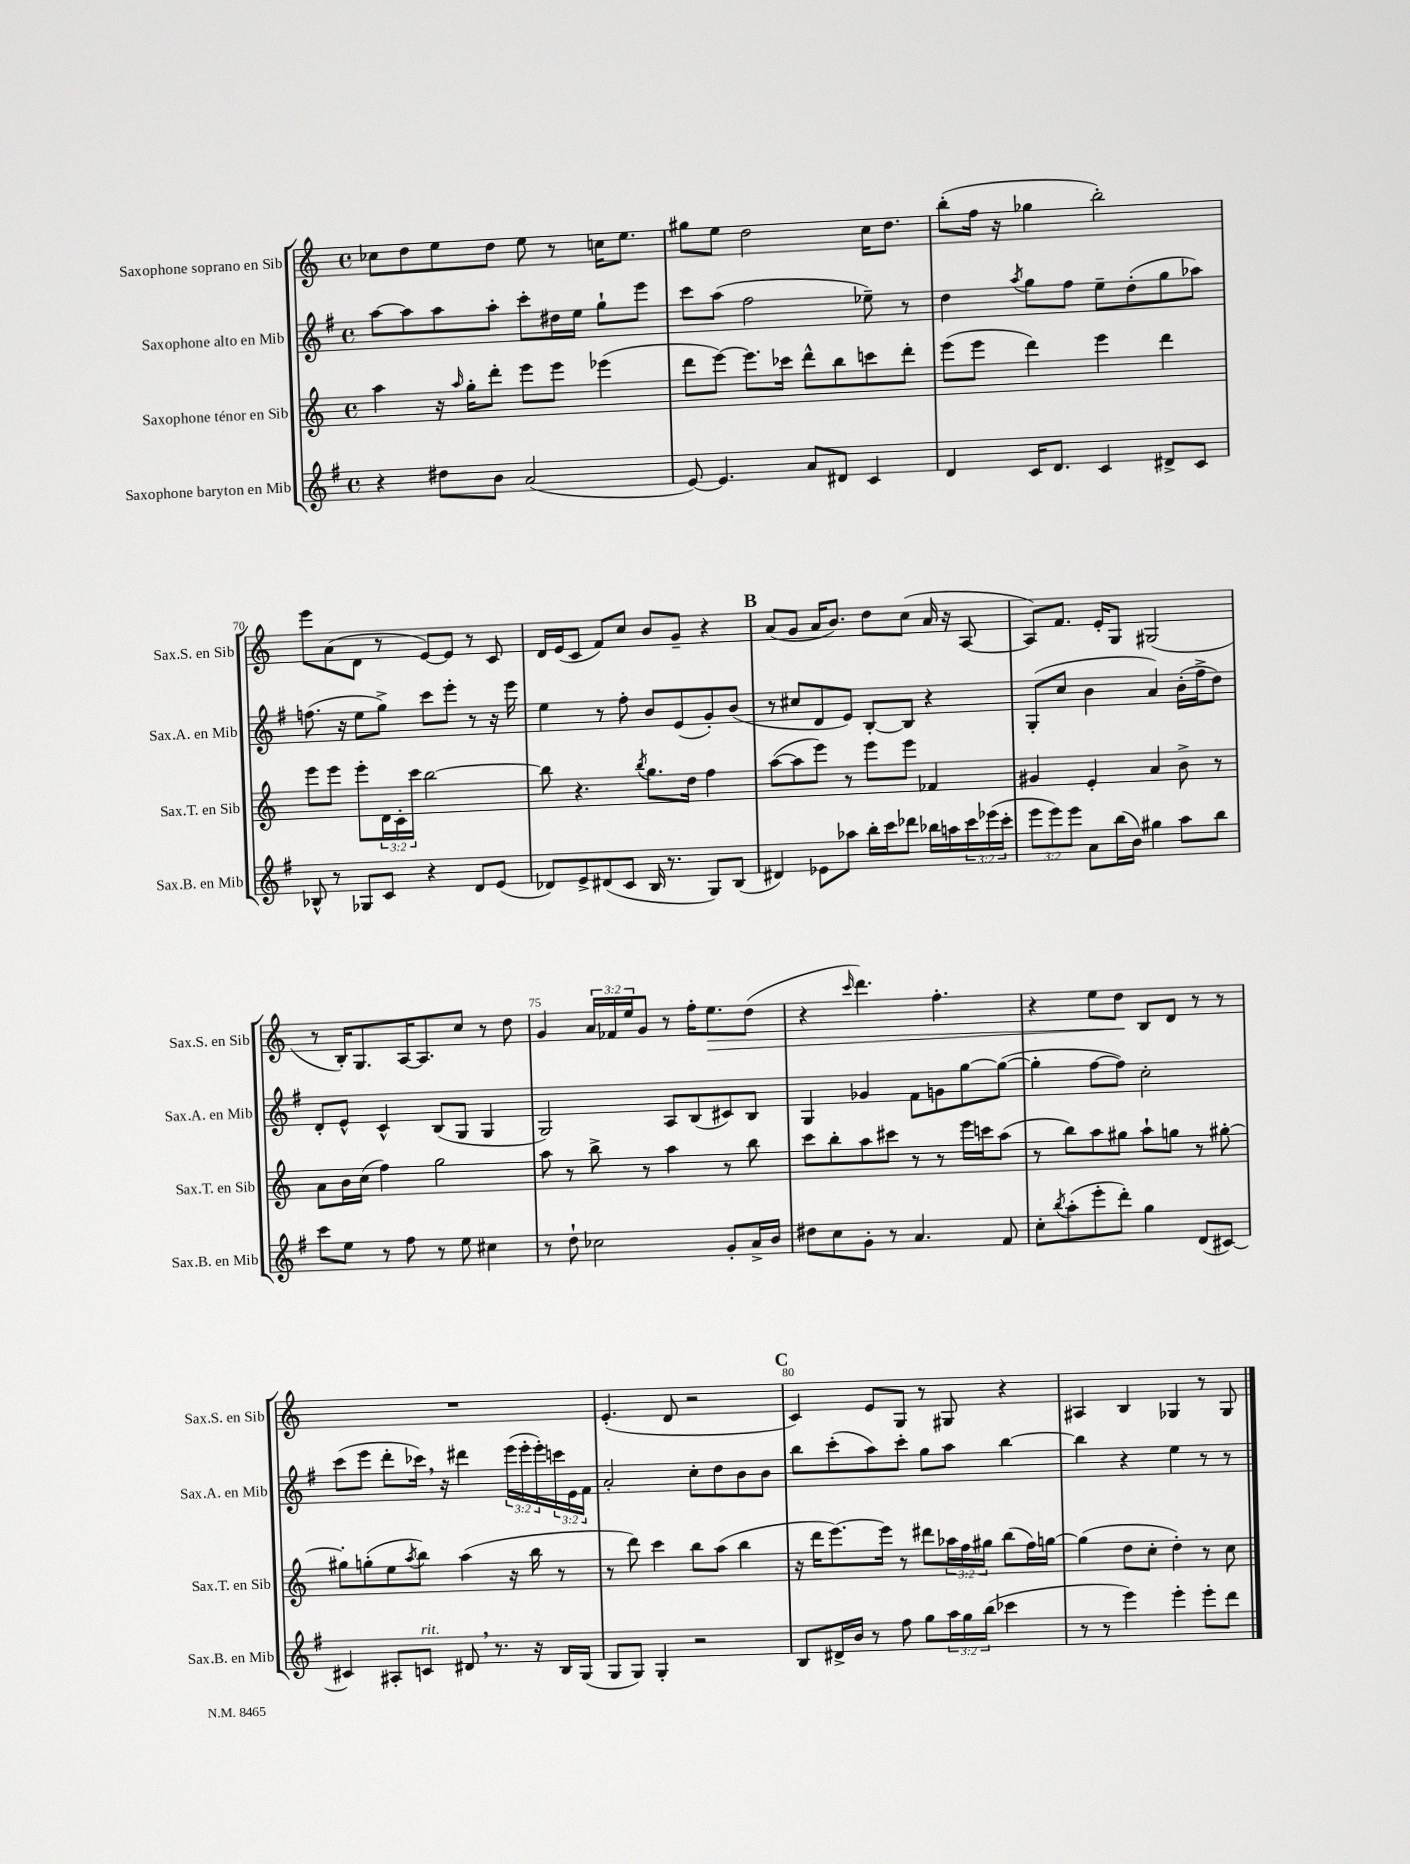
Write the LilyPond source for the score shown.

<<
\new StaffGroup <<
\new Staff = "s0" \with { instrumentName = "Saxophone soprano en Sib" shortInstrumentName = "Sax.S. en Sib" } {
    \clef treble \key c \major \defaultTimeSignature \time 4/4 \override Staff.TupletNumber.text = #tuplet-number::calc-fraction-text
    ces''8 d''8 e''8 d''8 e''8 r8 c''16 e''8. |
    gis''8 e''8 d''2 c''16 d''8. |
    b''8-.( f''16 r16 ges''4 b''2-.) |
    e'''8 a'8( d'8 r8 e'8~) e'8 r8 c'8 |
    d'16 e'16( c'8 f'8) c''8 b'8 g'8-- r4 |
    \mark \markup { \bold "B" } a'8( g'8 a'16 b'8.) d''8 c''8( a'16 r16 a8~ |
    a8) f'8. e'16-. g8 gis2( |
    r8 b16-.) g8. a16~ a8. c''8 r8 d''8 |
    g'4 \tuplet 3/2 { a'16 fes'16 e''16 } g'8 r8 f''16-. e''8.\> d''8( |
    r4 \grace { c'''16 } d'''4.) f''4.-. |
    r4 e''8 d''8\! b8 d'8 r8 r8 |
    R1 |
    e'4.-.( d'8 r2 |
    \mark \markup { \bold "C" } c'4) e'8 g8 r8 gis8 r4 |
    ais4 b4 ges4 r8 ges8 \bar "|." |
}
\new Staff = "s1" \with { instrumentName = "Saxophone alto en Mib" shortInstrumentName = "Sax.A. en Mib" } {
    \clef treble \key g \major \defaultTimeSignature \time 4/4 \override Staff.TupletNumber.text = #tuplet-number::calc-fraction-text
    a''8~ a''8 a''8 a''8-. c'''8-. dis''16 e''16 g''8-! e'''8 |
    c'''8 a''8( fis''2 ees''8--) r8 |
    d''4 \acciaccatura { a''8 } g''8 fis''8 e''8-- d''8-.( g''8 aes''8) |
    f''8.( r16 e''8 g''8->) c'''8 e'''8-. r8 r16 e'''16 |
    e''4 r8 fis''8-. b'8 e'8( g'8-.) b'8( |
    \mark \markup { \bold "B" } r8 cis''8 d'8 e'8) b8~-. b8 r4 |
    g8-.( c''8 b'4 a'4) b'16-.( fis''16-> d''8) |
    d'8-. e'8-^ c'4-^ b8( g8 g4 |
    g2) a8 b8( cis'8) b8 |
    g4 ges'4 fis'8 g'8 g''8~ g''8~( |
    g''4-. fis''8~ fis''8) c''2-. |
    c'''8( e'''8 d'''8-. ces'''16) \breathe r16 dis'''4 \tuplet 3/2 { e'''16( e'''16-. e'''16-.) } \tuplet 3/2 { c'''16 e'16 fis'16 } |
    a'2-. c''8-. d''8 b'8 b'8 |
    \mark \markup { \bold "C" } b''8 c'''8-.( a''8) c'''8-. g''8 a''8 b''4~ |
    b''4 r4 e''4 r8 r8 \bar "|." |
}
\new Staff = "s2" \with { instrumentName = "Saxophone ténor en Sib" shortInstrumentName = "Sax.T. en Sib" } {
    \clef treble \key c \major \defaultTimeSignature \time 4/4 \override Staff.TupletNumber.text = #tuplet-number::calc-fraction-text
    a''4 r16 \grace { a''16 } g''16-. d'''8-. e'''8 e'''8 ees'''4( |
    d'''8 e'''8~) e'''8. ces'''16 d'''8-^ b''8 c'''8 d'''8-. |
    e'''8( e'''8 d'''4) e'''4 d'''4 |
    e'''8 e'''8 e'''8-. \tuplet 3/2 { d'16 c'16-. c'''16 } b''2~ |
    b''8 r4. \acciaccatura { b''8 } g''8. d''16 f''4 |
    \mark \markup { \bold "B" } a''8~( a''8 e'''8) r8 e'''8 e'''8 fes'4 |
    gis'4 e'4-. a'4 b'8-> r8 |
    a'8 b'16 c''16( f''4) g''2 |
    a''8 r8 b''8-> r8 a''4 r8 b''8 |
    c'''8 b''8-. a''8 cis'''8 r8 r8 e'''16 c'''16 a''8( |
    r8 b''8) a''8 gis''8 a''8-! g''8 r8 gis''8~-. |
    gis''8-. g''8-.( e''8 \acciaccatura { a''8 } b''8) a''4( r16 b''16 r8 |
    r8 d'''8) c'''4 b''8 a''8( b''4 |
    \mark \markup { \bold "C" } r16 d'''16 e'''8.~) e'''16 r8 dis'''8 \tuplet 3/2 { aes''16 f''16 gis''16 } b''8( f''16) g''16~ |
    g''4( d''8 c''8-. d''4-.) r8 c''8 \bar "|." |
}
\new Staff = "s3" \with { instrumentName = "Saxophone baryton en Mib" shortInstrumentName = "Sax.B. en Mib" } {
    \clef treble \key g \major \defaultTimeSignature \time 4/4 \override Staff.TupletNumber.text = #tuplet-number::calc-fraction-text
    r4 dis''8 b'8 a'2( |
    e'8~) e'4. a'8 dis'8 c'4 |
    d'4 c'16 d'8. c'4 dis'8-> c'8 |
    bes8-^ r8 ges8 c'8 r4 d'8 e'8( |
    des'8) e'8-> dis'8( c'8 b16 r8. g8) b8( |
    \mark \markup { \bold "B" } dis'4) ees'8 aes''8 b''16-. c'''16 des'''8 bes''16 a''16 \tuplet 3/2 { c'''16 ees'''16( c'''16-. } |
    \tuplet 3/2 { e'''8 e'''8) e'''8 } a'8 b''16( b'16) gis''4 a''8 b''8 |
    c'''8 e''8 r8 fis''8 r8 e''8 cis''4 |
    r8 d''8-! ces''2 g'8-. a'16-> b'16 |
    dis''8 c''8 g'8-. r8 a'4. fis'8 |
    c''8-. \acciaccatura { b''8 } a''8-.( e'''8-. d'''8-.) g''4 d'8( cis'8~) |
    cis'4 ais8-. c'8^\markup { \italic "rit." } dis'8 \breathe r8. r16 b16 g16( |
    g8 g8) g4-. r2 |
    \mark \markup { \bold "C" } b8 dis'16-> b'16 r8 fis''8 g''8 \tuplet 3/2 { a''16 g''16 b''16( } ces'''4 |
    r8 r8 e'''4) e'''4-. e'''8-. d'''8 \bar "|." |
}
>>
>>
\layout { \context { \Score currentBarNumber = #67 \override BarNumber.break-visibility = ##(#f #t #t) barNumberVisibility = #(every-nth-bar-number-visible 5) } }
